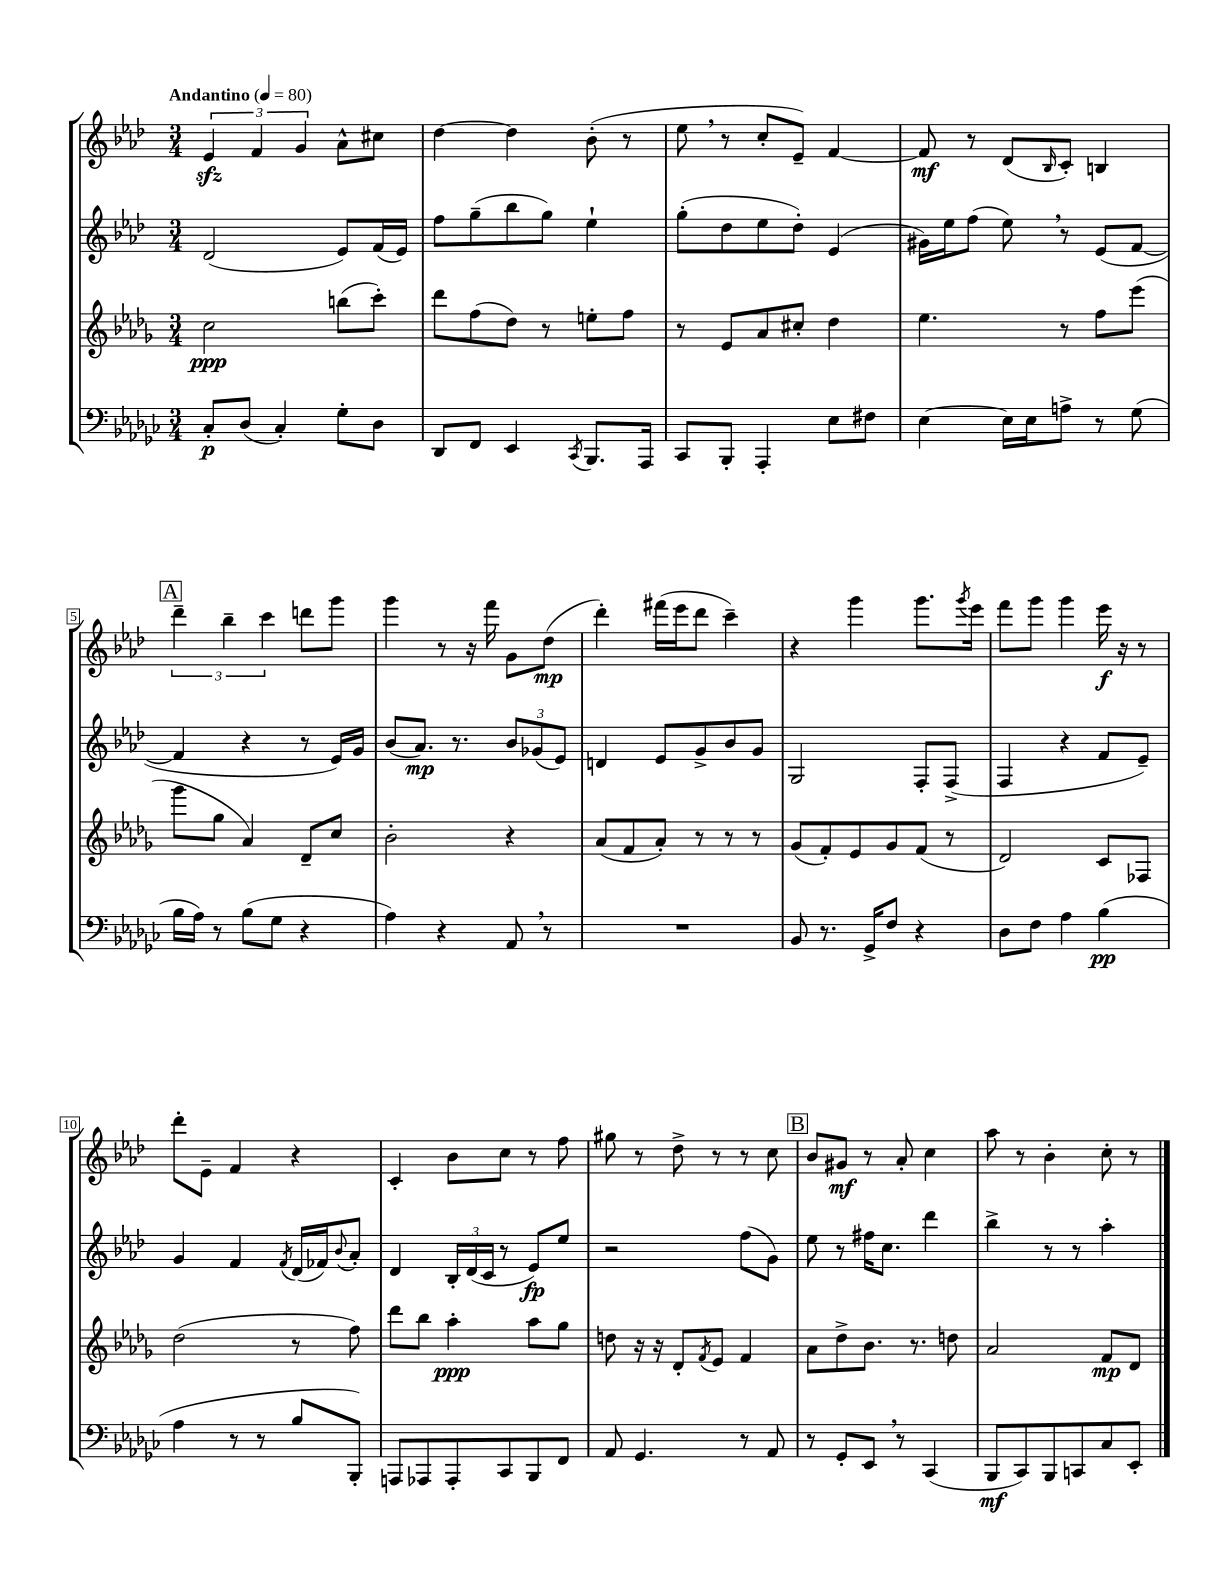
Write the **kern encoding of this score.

**kern	**kern	**kern	**kern
*staff4	*staff3	*staff2	*staff1
*clefF4	*clefG2	*clefG2	*clefG2
*k[b-e-a-d-g-c-]	*k[b-e-a-d-g-]	*k[b-e-a-d-]	*k[b-e-a-d-]
*M3/4	*M3/4	*M3/4	*M3/4
*MM80	*MM80	*MM80	*MM80
8C-'	2cc	(2d-	6e-
(8D-	.	.	.
.	.	.	6f
4C-')	.	.	.
.	.	.	6g
8G-'	(8bb	8e-)	8a-^^
8D-	8ccc')	(16f	8cc#
.	.	16e-)	.
=	=	=	=
8DD-	8ddd-	8ff	[4dd-
8FF	(8ff	(8gg~	.
4EE-	8dd-)	8bb-	4dd-]
.	8r	8gg)	.
8qCC-	.	.	.
8.BBB-	8ee'	4ee-`	(8b-'
.	8ff	.	8r
16AAA-	.	.	.
=	=	=	=
8CC-	8r	(8gg'	8ee-
8BBB-'	8e-	8dd-	8r
4AAA-'	8a-	8ee-	8cc'
.	8cc#'	8dd-')	8e-~)
8E-	4dd-	(4e-	[4f
8F#	.	.	.
=	=	=	=
[4E-	4.ee-	16g#)	8f]
.	.	16ee-	.
.	.	(8ff	8r
16E-]	.	8ee-)	(8d-
16E-	.	.	.
.	.	.	16qqB-
8A^	8r	8r	8c')
8r	8ff	(8e-	4B
(8G-	(8eee-	[8f	.
=	=	=	=
16B-	8ggg-	4f]	6ddd-~
16A-)	.	.	.
8r	8gg-	.	.
.	.	.	6bb-~
(8B-	4a-)	4r	.
.	.	.	6ccc
8G-	.	.	.
4r	8d-~	8r	8ddd
.	8cc	16e-)	8ggg
.	.	16g	.
=	=	=	=
4A-)	2b-'	(8b-	4ggg
.	.	8.a-)	.
4r	.	.	8r
.	.	8.r	.
.	.	.	16r
.	.	.	16fff
8AA-	4r	12b-	8g
.	.	(12g-	.
8r	.	.	(8dd-
.	.	12e-)	.
=	=	=	=
2.r	(8a-	4d	4ddd-')
.	8f	.	.
.	8a-')	8e-	(16fff#
.	.	.	16eee-
.	8r	8g^	8ddd-
.	8r	8b-	4ccc~)
.	8r	8g	.
=	=	=	=
8BB-	(8g-	2G	4r
8.r	8f')	.	.
.	8e-	.	4ggg
16GG-^	.	.	.
8F	8g-	.	.
4r	(8f	8F'	8.ggg
.	8r	(8F^	.
.	.	.	8qggg
.	.	.	16eee-
=	=	=	=
8D-	2d-)	4F	8fff
8F	.	.	8ggg
4A-	.	4r	4ggg
(4B-	8c	8f	16eee-
.	.	.	16r
.	8F-	8e-~)	8r
=	=	=	=
4A-	(2dd-	4g	8ddd-'
.	.	.	8e-~
8r	.	4f	4f
8r	.	.	.
.	.	8qf	.
8B-	8r	(16d-	4r
.	.	16f-)	.
.	.	8qqb-	.
8BBB-')	8ff)	8a-'	.
=	=	=	=
8AAA	8ddd-	4d-	4c'
8AAA-	8bb-	.	.
8AAA-'	4aa-'	24B-'	8b-
.	.	(24d-	.
.	.	24c	.
8CC-	.	8r	8cc
8BBB-	8aa-	8e-)	8r
8FF	8gg-	8ee-	8ff
=	=	=	=
8AA-	8dd	2r	8gg#
4.GG-	16r	.	8r
.	16r	.	.
.	8d-'	.	8dd-^
.	8qf	.	.
.	8e-	.	8r
8r	4f	(8ff	8r
8AA-	.	8g)	8cc
=	=	=	=
8r	8a-	8ee-	8b-
8GG-'	8dd-^	8r	8g#
8EE-	8.b-	16ff#	8r
.	.	8.cc	.
8r	.	.	8a-'
.	8.r	.	.
(4CC-	.	4ddd-	4cc
.	8dd	.	.
=	=	=	=
8BBB-	2a-	4bb-^	8aa-
8CC-)	.	.	8r
8BBB-	.	8r	4b-'
8CC	.	8r	.
8C-	8f	4aa-'	8cc'
8EE-'	8d-	.	8r
==	==	==	==
*-	*-	*-	*-
